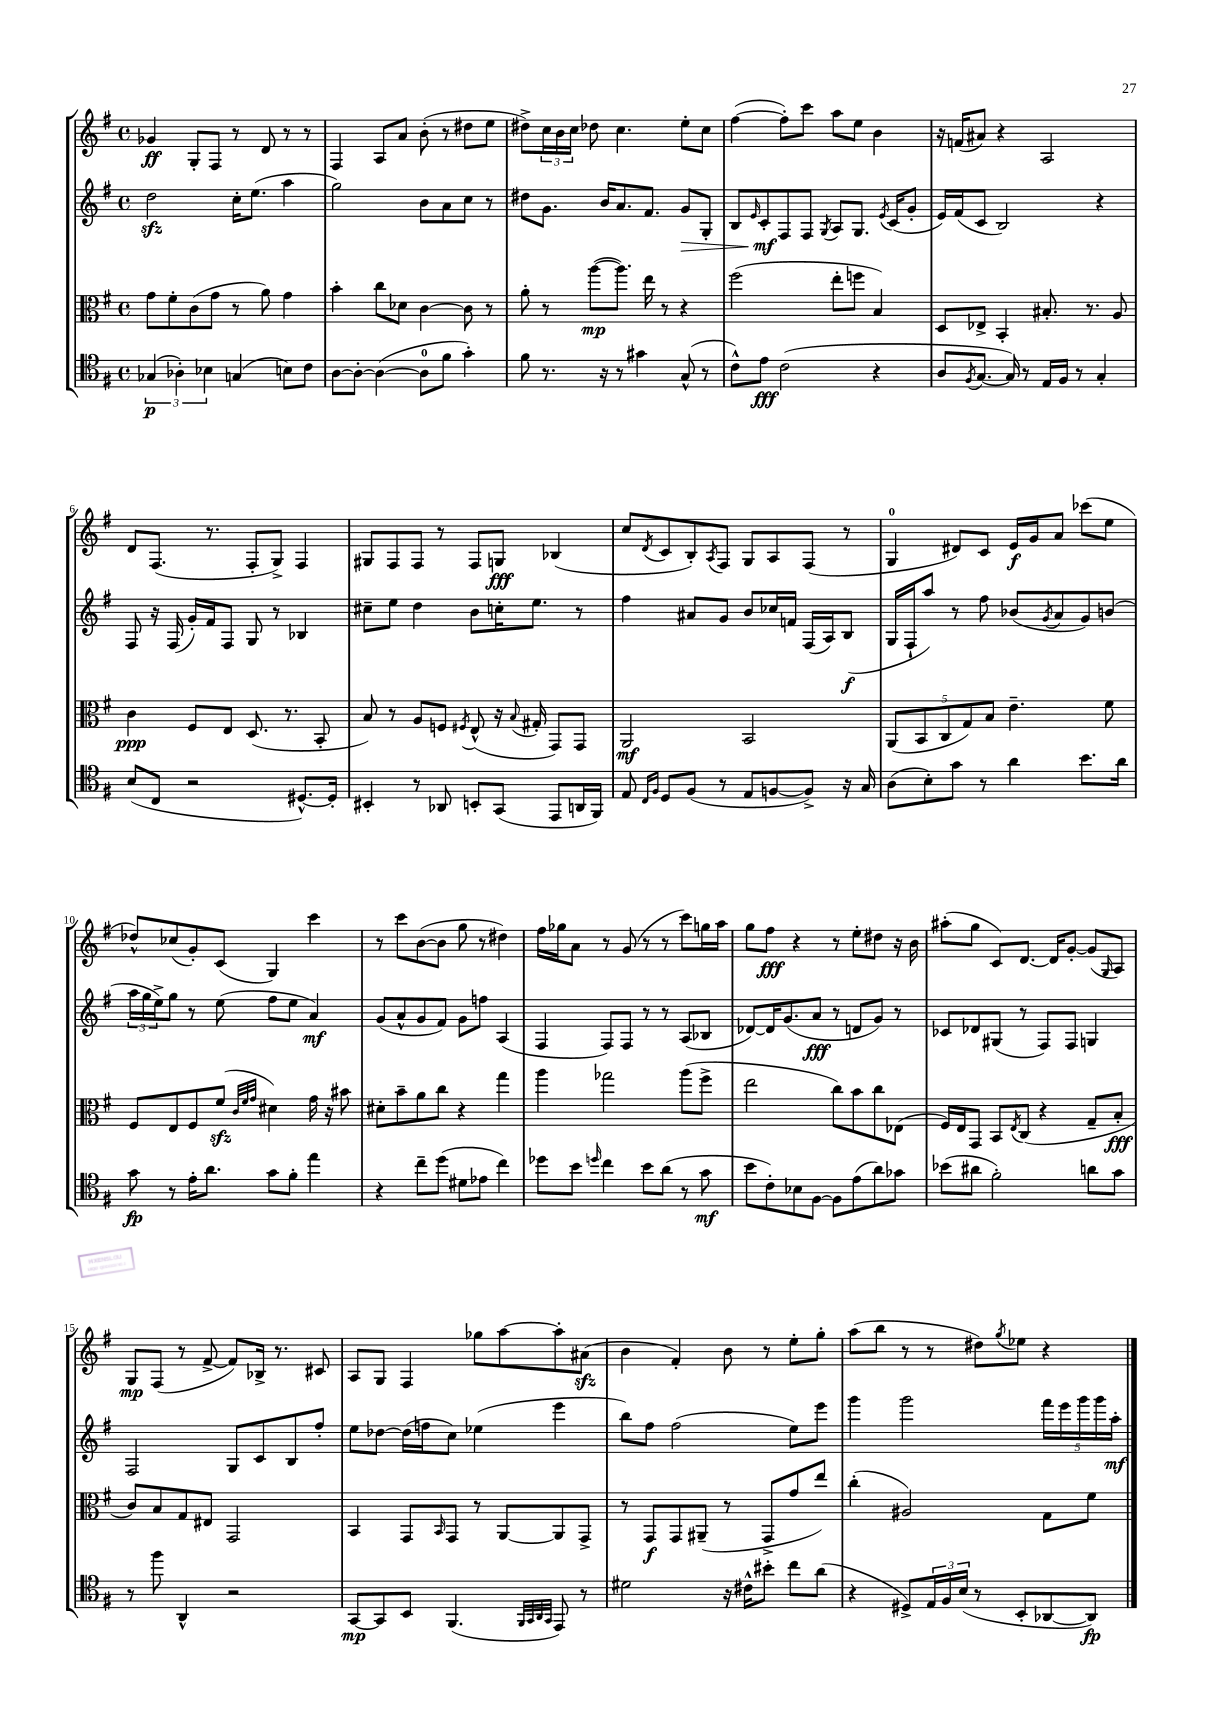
<<
\new StaffGroup <<
\new Staff = "s0" {
    \clef treble \key g \major \defaultTimeSignature \time 4/4
    ges'4\ff g8-. fis8 r8 d'8 r8 r8 |
    fis4 a8 a'8 b'8-.( r8 dis''8 e''8 |
    dis''8->) \tuplet 3/2 { c''16 b'16 c''16 } des''8 c''4. e''8-. c''8 |
    fis''4~( fis''8-.) c'''8 a''8 e''8 b'4 |
    r16 f'16( ais'8) r4 a2 |
    d'8 fis8.( r8. fis8-. g8->) fis4 |
    gis8 fis8 fis8 r8 fis8 g8\fff bes4( |
    c''8 \acciaccatura { d'8 } c'8 b8-.) \acciaccatura { a8 } fis8 g8 a8 fis8( r8 |
    g4-0 dis'8) c'8 e'16\f g'16 a'8 ces'''8( e''8 |
    des''8-^) ces''8( g'8-.) c'8( g4) c'''4 |
    r8 c'''8 b'8~( b'8 g''8 r8 dis''4) |
    fis''16 ges''16 a'8 r8 g'8( r8 r8 c'''8) g''16 a''16 |
    g''8 fis''8\fff r4 r8 e''8-. dis''8 r16 b'16 |
    ais''8-.( g''8 c'8) d'8.~ d'16 g'8~-. g'8( \grace { g16 } a8) |
    g8\mp fis8( r8 fis'8~-> fis'8) bes16-> r8. cis'8 |
    a8 g8 fis4 ges''8 a''8~ a''8-. ais'8\sfz( |
    b'4 fis'4-.) b'8 r8 e''8-. g''8-. |
    a''8( b''8 r8 r8 dis''8) \acciaccatura { g''8 } ees''8 r4 \bar "|." |
}
\new Staff = "s1" {
    \clef treble \key g \major \defaultTimeSignature \time 4/4
    d''2\sfz c''16-. e''8.( a''4 |
    g''2) b'8 a'8 c''8 r8 |
    dis''8 g'8. b'16 a'8. fis'8. g'8\> g8-. |
    b8 \grace { e'16 } c'8-.\mf\! fis8 fis8 \acciaccatura { g8 } a8 g8. \acciaccatura { e'8 } c'16( g'8-. |
    e'16) fis'16( c'8 b2) r4 |
    fis8 r16 fis16( g'16-.) fis'16 fis8 g8 r8 bes4 |
    cis''8-- e''8 d''4 b'8 c''16-. e''8. r8 |
    fis''4 ais'8 g'8 b'8 ces''16 f'16 fis16( a16) b8\f( |
    g16 fis16-! a''8) r8 fis''8 bes'8( \acciaccatura { g'8 } a'8 g'8) b'8( |
    \tuplet 3/2 { a''16 g''16 e''16->) } g''8 r8 e''8( fis''8 e''8 a'4\mf) |
    g'8( a'8-^ g'8 fis'8) g'8 f''8 a4( |
    fis4 fis8) fis8 r8 r8 a8( bes8 |
    des'8~) des'16 g'8.( a'8\fff r8 d'8 g'8) r8 |
    ces'8 des'8 gis8( r8 fis8) fis8 g4 |
    fis2 g8 c'8 b8 fis''8-. |
    e''8 des''8~ des''16( f''16 c''8) ees''4( e'''4 |
    b''8) fis''8 fis''2( e''8) e'''8 |
    g'''4 g'''2 \tuplet 5/4 { fis'''16 e'''16 g'''16 g'''16 a''16-.\mf } \bar "|." |
}
\new Staff = "s2" {
    \clef alto \key g \major \defaultTimeSignature \time 4/4
    g'8 fis'8-. c'8( g'8 r8 a'8) g'4 |
    b'4-. c''8 des'8 c'4~ c'8 r8 |
    a'8-. r8 a''8~\mp( a''8.) e''16 r8 r4 |
    fis''2( e''8-. f''8 b4) |
    d8 ees8-> b,4-. bis8.-. r8. a8 |
    c'4\ppp fis8 e8 d8.( r8. b,8-. |
    b8) r8 a8 f8 \acciaccatura { fis8 } e8-^( r16 \appoggiatura { b8 } gis16-. g,8) g,8 |
    a,2\mf b,2 |
    \tuplet 5/4 { a,8( b,8 c8 g8) b8 } e'4.-- fis'8 |
    fis8 e8 fis8 fis'8\sfz( \grace { c'32 fis'32 g'32 } dis'4) g'16 r16 bis'8 |
    dis'8-. b'8-- a'8 c''8 r4 g''4 |
    a''4 ges''2 a''8( fis''8-> |
    e''2 c''8) b'8 c''8 ees8( |
    fis16) e16 g,8 b,8 \acciaccatura { e8 } c8( r4 g8-- b8-.\fff |
    c'8) b8 g8 eis8 g,2 |
    b,4 g,8 \grace { b,16 } g,8 r8 a,8~ a,8 g,8-> |
    r8 g,8\f g,8 ais,8--( r8 g,8-> g'8 e''8) |
    c''4-.( ais2) g8 fis'8 \bar "|." |
}
\new Staff = "s3" {
    \clef tenor \key g \major \defaultTimeSignature \time 4/4
    \tuplet 3/2 { ges4\p( aes4-.) bes4 } g4( b8) c'8 |
    a8~ a8~-. a4~( a8-0 fis'8 g'4-.) |
    fis'8 r8. r16 r8 gis'4 g8-^( r8 |
    c'8-^) e'8\fff c'2( r4 |
    a8 \acciaccatura { fis8 } g8.~ g16) r8 e16 fis16 r8 g4-. |
    b8( c8 r2 dis8.~-^) dis16-. |
    bis,4-. r8 aes,8 b,8-. g,8( e,8 a,16 fis,16) |
    e8 \grace { c16 fis16 } d8 fis8( r8 e8 f8~ f8->) r16 g16 |
    a8( b8-.) g'8 r8 a'4 b'8. a'16 |
    g'8\fp r8 e'16-. a'8. g'8 fis'8-. e''4 |
    r4 c''8-- d''8( dis'8 ees'8 c''4) |
    des''8 b'8 \grace { d''16 } c''4 b'8 a'8( r8 g'8\mf |
    b'8 c'8-.) bes8 fis8~ fis8 e'8( a'8) ges'8 |
    bes'8( ais'8 fis'2-.) a'8 g'8 |
    r8 fis''8 a,4-^ r2 |
    g,8~\mp g,8 b,8 fis,4.( \grace { fis,32 g,32 a,32 g,32 } e,8) r8 |
    dis'2 r16 cis'16-^ bis'8-. c''8 a'8( |
    r4 dis8->) \tuplet 3/2 { e16 fis16 b16( } r8 b,8-. aes,8~ aes,8\fp) \bar "|." |
}
>>
>>
